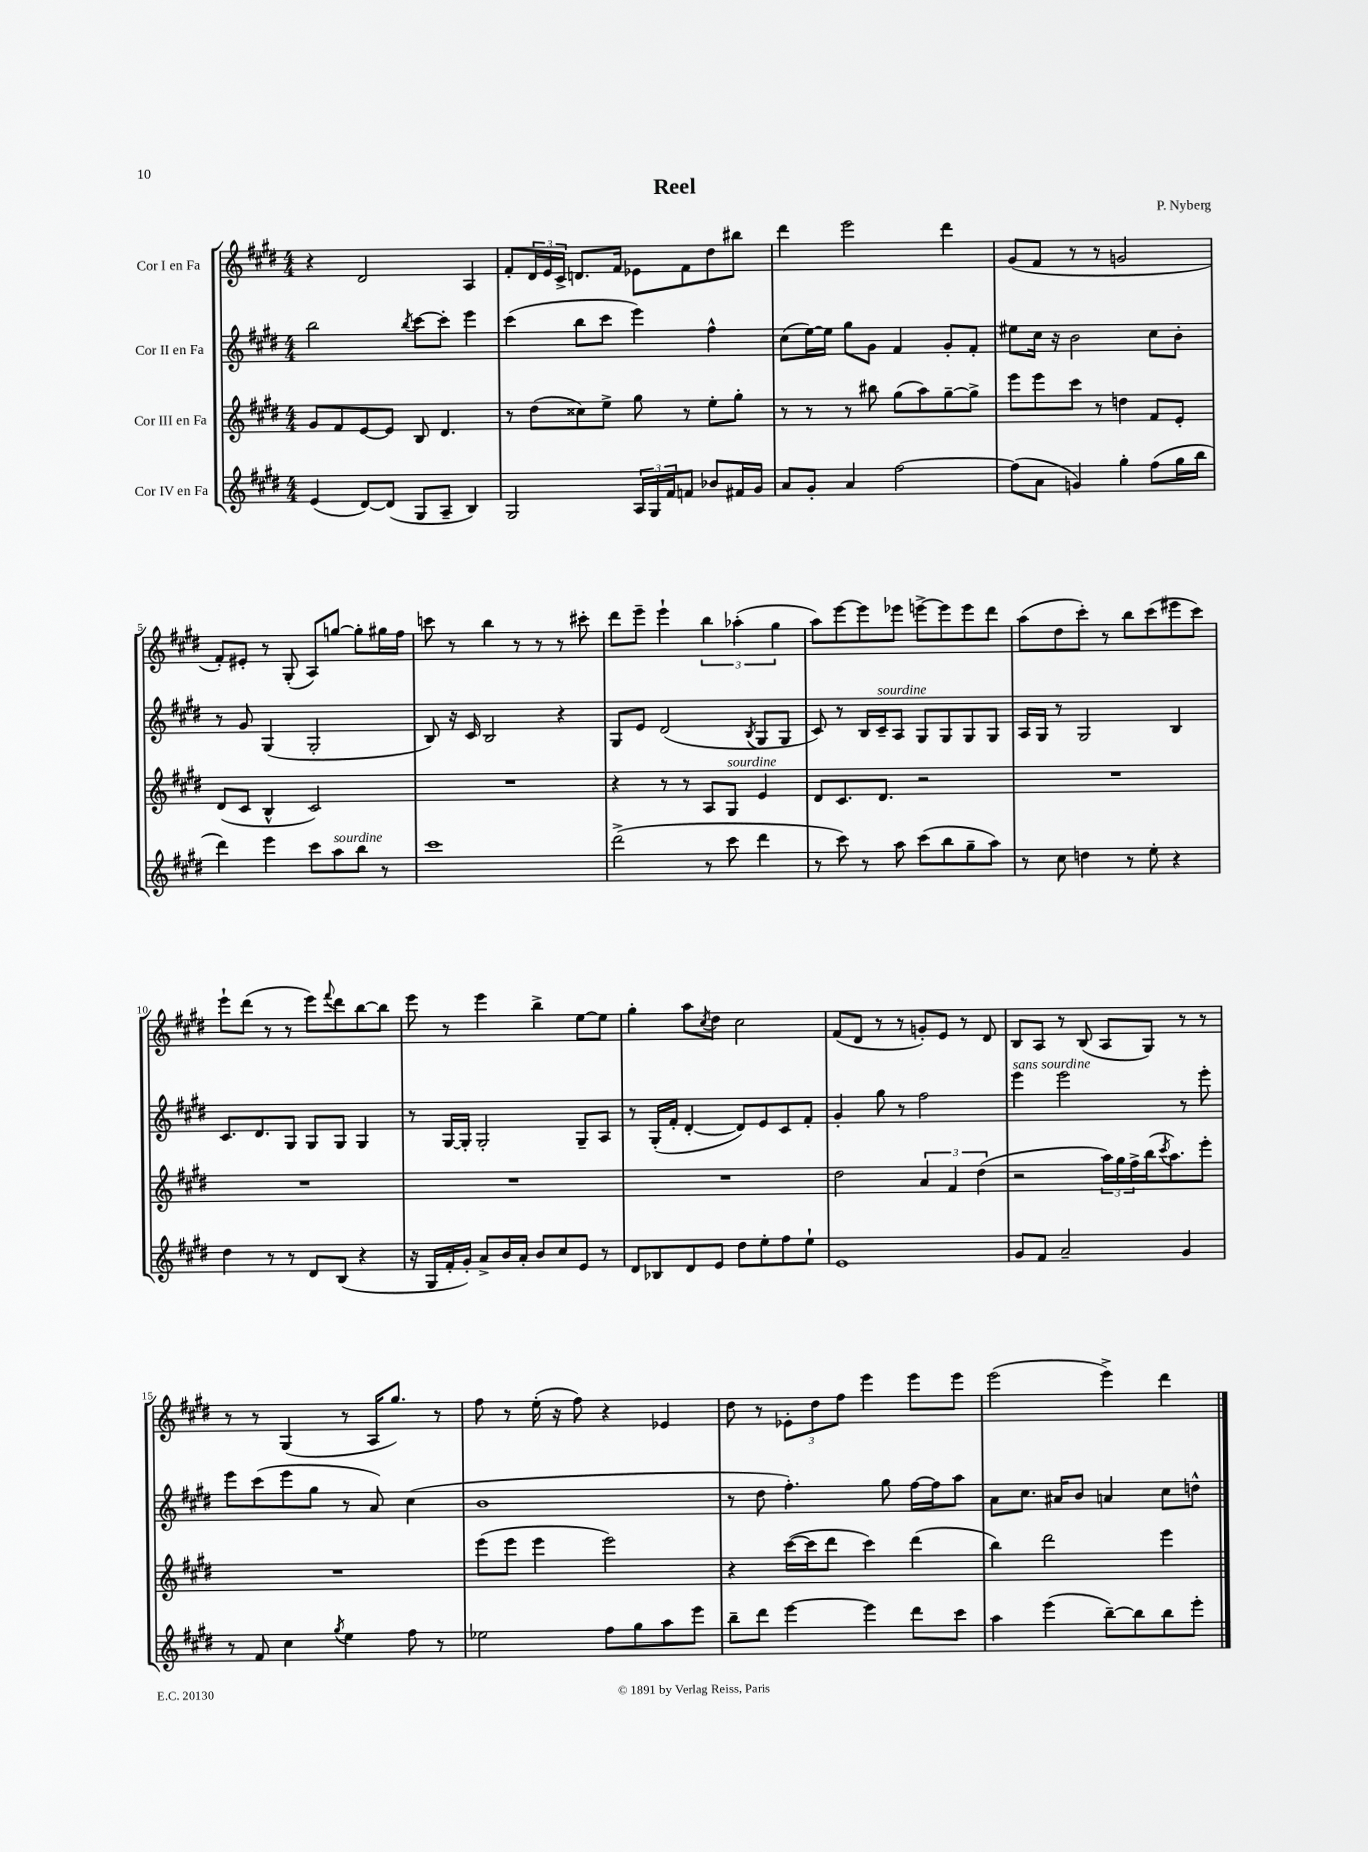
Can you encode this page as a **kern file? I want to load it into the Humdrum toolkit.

**kern	**kern	**kern	**kern
*part4	*part3	*part2	*part1
*staff4	*staff3	*staff2	*staff1
*I"Cor IV en Fa	*I"Cor III en Fa	*I"Cor II en Fa	*I"Cor I en Fa
*clefG2	*clefG2	*clefG2	*clefG2
*k[f#c#g#d#]	*k[f#c#g#d#]	*k[f#c#g#d#]	*k[f#c#g#d#]
*M4/4	*M4/4	*M4/4	*M4/4
=1	=1	=1	=1
(4e/	8g#/L	2bb\	4r
.	8f#/	.	.
[8d#/L)	[8e/	.	2d#/
(8d#/J]	8e/J]	.	.
.	.	8qbb/	.
8G#/L	8B/	[8ccc#\L	.
8A~/J	4.d#/	8ccc#'\J]	.
4B/)	.	4eee\	4A/
=2	=2	=2	=2
2G#/	8r	(4ccc#\	8f#'/L
.	(8dd#\L	.	24d#/L
.	.	.	24e/
.	.	.	24c#^/JJ
.	8cc##X\)	8bb\L	8.dn/L
.	8ee^\J	8ccc#\J	.
.	.	.	16f#/Jk
24A/LL	8gg#\	4eee\)	8e-X\L
24G#/	.	.	.
24f#/J	.	.	.
8fn/J	8r	.	8f#\
8b-X/L	8ee'\L	4ff#^^\	8dd#\
16f#X/L	8gg#'\J	.	8bb#X\J
16g#/JJ	.	.	.
=3	=3	=3	=3
8a/L	8r	(8cc#\L	4ddd#\
8g#'/J	8r	[16ee\L)	.
.	.	16ee\JJ]	.
4a/	8r	8gg#\L	2eee\
.	8bb#X\	8g#\J	.
[2ff#\	(8gg#\L	4f#/	.
.	8aa\)	.	.
.	[8gg#~\	8g#'/L	4ddd#\
.	8gg#^\J]	8f#'/J	.
=4	=4	=4	=4
(8ff#\L]	8eee\L	8ee#X\L	(8g#/L
8a\J	8eee\	16cc#\Jk	8f#/J
.	.	16r	.
4gn/)	8ccc#\J	2b\	8r
.	8r	.	8r
4gg#'\	4ddn\	.	2gn/
(8ff#\L	8f#/L	8cc#\L	.
16gg#\L	8e'/J	8b'\J	.
16bb\JJ	.	.	.
!!LO:LB:g=z
=5	=5	=5	=5
4ddd#\)	(8d#/L	8r	8f#'/L)
.	8c#/J	8g#/	8e#X'/J
4eee\	4B^^/	(4G#/	8r
.	.	.	(8G#'/
8ccc#\L	2c#/)	2G#'/	8A/L)
!LO:TX:a:i:t=sourdine	!	!	!
8aa\	.	.	[8ggn/J
8bb\J	.	.	8gg'\L]
8r	.	.	16gg#X\L
.	.	.	16ff#\JJ
=6	=6	=6	=6
1ccc#	1r	8B/)	8cccn\
.	.	16r	8r
.	.	16c#/	.
.	.	2B/	4bb\
.	.	.	8r
.	.	.	8r
.	.	4r	8r
.	.	.	8ccc#X'\
=7	=7	=7	=7
(2ddd#^\	4r	8G#/L	8ddd#\L
.	.	8e/J	8eee~\J
.	8r	(2d#/	4eee`\
.	8r	.	.
8r	8A/L	.	6bb\
!	!LO:TX:a:i:t=sourdine	!	!
8ccc#\	8G#/J	.	.
.	.	.	(6aa-X'\
.	.	8qB/	.
4ddd#\	4e/	8G#/L	.
.	.	.	6gg#\
.	.	8G#/J	.
=8	=8	=8	=8
8r	8d#/L	8c#/)	8aa\L)
8ccc#\)	8.c#/	8r	[8eee\
8r	.	16B/LL	8eee\]
!	!	!LO:TX:a:i:t=sourdine	!
.	8.d#/J	16c#~/J	.
8aa\	.	8A/J	8eee-X\J
(8ccc#\L	2r	8G#/L	[8eeen^\L
8bb\	.	8G#/	8eee\]
8gg#~\	.	8G#/	8eee\
8aa\J)	.	8G#/J	8ddd#\J
=9	=9	=9	=9
8r	1r	16A/LL	(8aa\L
.	.	16G#/JJ	.
8cc#\	.	8r	8dd#\
4ddn\	.	2G#/	8ccc#'\J)
.	.	.	8r
8r	.	.	8bb\L
8ee'\	.	.	(8ccc#\
4r	.	4B/	8eee#X\
.	.	.	8ccc#\J)
!!LO:LB:g=z
=10	=10	=10	=10
4dd#\	1r	8.c#/L	8eee`\L
.	.	.	(8ddd#\J
.	.	8.d#/	.
8r	.	.	8r
8r	.	8G#/J	8r
8d#/L	.	8G#/L	8eee\L)
.	.	.	8qqfff#/
(8B/J	.	8G#/J	8ddd#\
4r	.	4G#/	[8bb\
.	.	.	8bb\J]
=11	=11	=11	=11
16r	1r	8r	8eee\
16G#/LL	.	.	.
16f#'/	.	[16G#/LL	8r
16g#'/JJ)	.	16G#'/JJ]	.
8a^/L	.	2G#'/	4eee\
16b/L	.	.	.
16a'/JJ	.	.	.
8b/L	.	.	4bb^\
8cc#/	.	.	.
8e/J	.	8G#~/L	[8ee\L
8r	.	8A/J	8ee\J]
=12	=12	=12	=12
8d#/L	1r	8r	4gg#'\
8B-X/	.	(16G#'/LL	.
.	.	16f#'/JJ	.
8d#/	.	[4d#'/	8aa\L
.	.	.	8qcc#/
8e/J	.	.	8dd#\J
8dd#\L	.	8d#/L])	2cc#\
8ee'\	.	8e/	.
8ff#\	.	8c#/	.
8ee`\J	.	8f#'/J	.
=13	=13	=13	=13
1e	2dd#\	4g#'/	(8f#/L
.	.	.	8d#/J
.	.	8gg#\	8r
.	.	8r	8r
.	6a/	2ff#\	8gn'/L)
.	.	.	8e/J
.	6f#/	.	.
.	.	.	8r
.	(6dd#\	.	.
.	.	.	8d#/
=14	=14	=14	=14
!	!	!LO:TX:a:i:t=sans sourdine	!
8g#/L	2r	4eee\	8B/L
8f#/J	.	.	8A/J
2a~/	.	2eee\	8r
.	.	.	(8B/
.	24aa\LL)	.	8A/L
.	24gg#\	.	.
.	24ff#^\	.	.
.	(16bb\J	.	8G#/J)
.	8qccc#/	.	.
.	8.aa\)	.	.
4g#/	.	8r	8r
.	8eee'\J	8eee'\	8r
!!LO:LB:g=z
=15	=15	=15	=15
8r	1r	8eee\L	8r
8f#/	.	(8ccc#\	8r
4cc#\	.	8eee\	(4G#/
.	.	8gg#\J	.
8qgg#/	.	.	.
4ee\	.	8r	8r
.	.	8a/)	16A/KL
.	.	.	8.gg#/J)
8ff#\	.	(4cc#\	.
8r	.	.	8r
=16	=16	=16	=16
2ee-X\	(8eee\L	1b	8ff#\
.	8eee\J	.	8r
.	4eee\	.	(16ee'\
.	.	.	16r
.	.	.	8ff#\)
8ff#\L	2eee\)	.	4r
8gg#\	.	.	.
8aa\	.	.	4e-X/
8eee\J	.	.	.
=17	=17	=17	=17
8bb~\L	4r	8r	8dd#\
8ddd#\J	.	8dd#\	8r
[4eee\	([16ccc#\LL	4.ff#'\)	12e-X'\L
.	16ccc#\J]	.	.
.	.	.	12dd#\
.	8ddd#\J	.	.
.	.	.	12ff#\J
4eee\]	4ccc#\)	.	4eee\
.	.	8gg#\	.
8ddd#\L	(4ddd#\	[16ff#\LL	8eee\L
.	.	16ff#\J]	.
8ccc#\J	.	8aa\J	8eee\J
=18	=18	=18	=18
4aa\	4bb\)	8a\L	(2eee\
.	.	8.cc#\J	.
(4eee\	2ddd#\	.	.
.	.	16a#X/KL	.
.	.	8b/J	.
[8bb~\L)	.	4an/	4eee^\)
8bb\]	.	.	.
8bb\	4eee\	8cc#\L	4ddd#\
8eee'\J	.	8ddn^^\J	.
==	==	==	==
*-	*-	*-	*-
